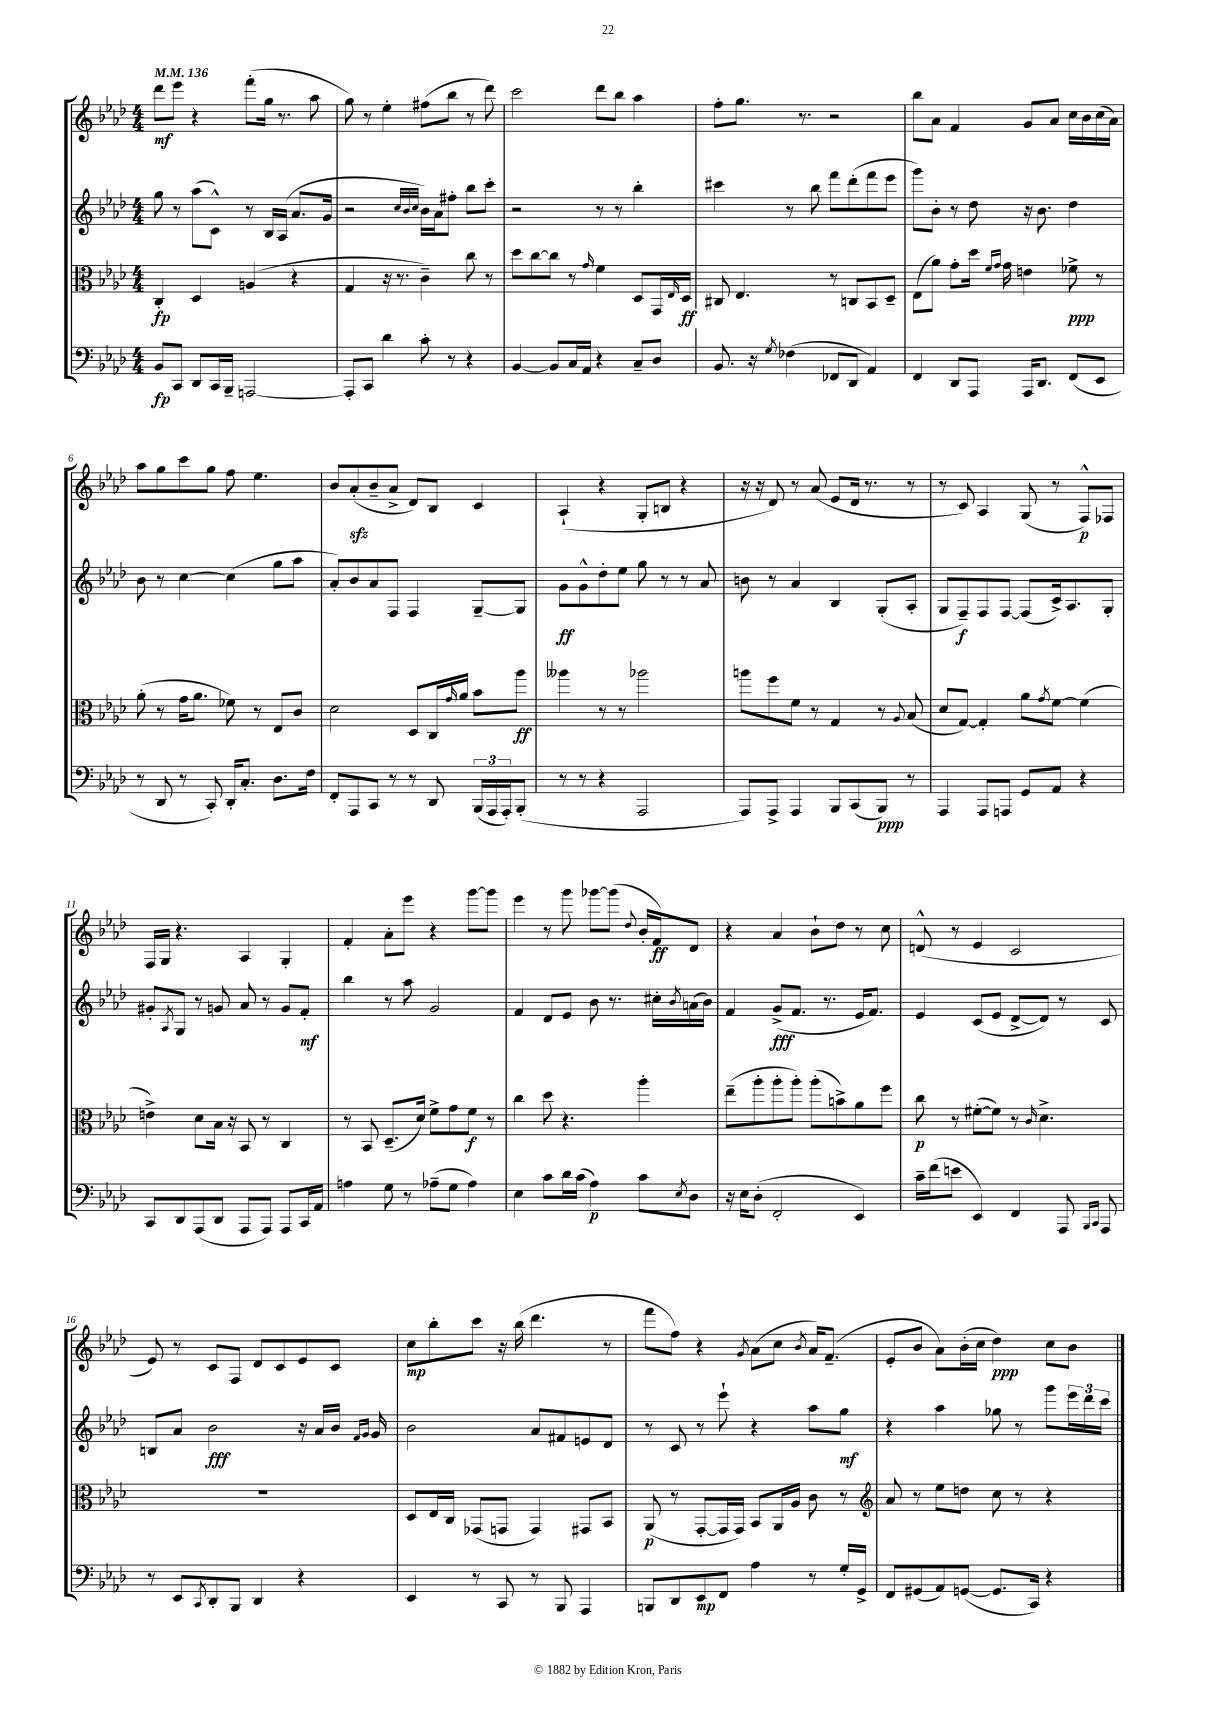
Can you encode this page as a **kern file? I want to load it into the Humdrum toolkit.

**kern	**kern	**kern	**kern
*staff4	*staff3	*staff2	*staff1
*clefF4	*clefC3	*clefG2	*clefG2
*k[b-e-a-d-]	*k[b-e-a-d-]	*k[b-e-a-d-]	*k[b-e-a-d-]
*M4/4	*M4/4	*M4/4	*M4/4
*MM136	*MM136	*MM136	*MM136
8BB-/L	4C'/	8gg\	8ddd-\L
8CC/J	.	8r	8eee-\J
8DD-/L	4D-/	(8aa-\L	4r
16CC/L	.	8c^^\J)	.
16BBB-~/JJ	.	.	.
[2AAA/	(4A/	8r	(8fff'\L
.	.	16B-/LL	16gg\Jk
.	.	(16A-/JJ	8.r
.	4r	8.a-/L	.
.	.	.	8aa-\
.	.	16g/Jk	.
=	=	=	=
8AAA'/]L	4G/	2r	8gg\)
8CC/J	.	.	8r
4d-\	16r	.	4ee-'\
.	8.r	.	.
.	.	32qqcc/LLL	.
.	.	32qqb-/	.
.	.	32qqcc/JJJ	.
8c'\	4c~\)	16b-\LL)	(8ff#\L
.	.	16a-\J	.
8r	.	8ff#'\J	8bb-\J
4r	8cc\	8bb-\L	8r
.	8r	8ccc'\J	8ddd-\)
=	=	=	=
[4BB-/	8dd-\L	2r	2ccc\
.	[8cc\	.	.
8BB-/]L	8cc\]J	.	.
16C/L	8r	.	.
16AA-/JJ	.	.	.
.	16qqg/	.	.
4r	4f\	8r	8ddd-\L
.	.	8r	8bb-\J
8C~/L	8D-/L	4bb-'\	4aa-\
8D-/J	16GG/L	.	.
.	16qqE-/	.	.
.	16D-/JJ	.	.
=	=	=	=
8.BB-/	8C#/	4ccc#\	8ff'\L
.	4.E-/	.	8.gg\J
16r	.	.	.
8qG/	.	.	.
(4F-\	.	8r	.
.	.	.	8.r
.	.	8bb-\	.
8FF-/L	8r	8fff\L	2r
8DD-/J	8C/L	(8ddd-'\	.
4AA-/)	8BB-/	8fff\	.
.	8D-~/J	8eee-\J	.
=	=	=	=
4FF/	(8E-\L	8ggg\L)	8bb-\L
.	8a-\J)	8b-'\J	8a-\J
8DD-/L	8g'\L	8r	4f/
8AAA-/J	16dd-\Jk	8dd-\	.
.	16qqf/LL	.	.
.	16qqg/JJ	.	.
.	16g\	.	.
16AAA-/LK	4e\	16r	8g/L
8.DD-/J	.	8.b-\	.
.	.	.	8a-/J
(8FF/L	8f-^\	4dd-\	16cc\LL
.	.	.	16b-\
8EE-/J	8r	.	(16cc\
.	.	.	16a-\JJ)
=	=	=	=
8r	(8a-'\	8b-\	8aa-\L
8DD-/	8r	8r	8gg\
8r	16g\LK	[4cc\	8ccc\
.	8.a-\J	.	.
8CC'/)	.	.	8gg\J
16DD-'/LK	8f-\)	(4cc\]	8ff\
8.C'/J	.	.	.
.	8r	.	4.ee-\
8.D-\L	8E-/L	8gg\L	.
.	8c/J	8aa-\J	.
16F\Jk	.	.	.
=	=	=	=
8FF'/L	2d-\	8a-'/L)	8b-/L
8AAA-/	.	8b-/	(8a-'/
8CC/J	.	8a-/	8b-~/
8r	.	8F/J	8a-^/J
8r	8D-/L	4F/	8d-/L)
8DD-/	16C/L	.	8B-/J
.	16qqg/	.	.
.	16a-/JJ	.	.
(24BBB-/LL	8b-\L	[8G~/L	4c/
24AAA-/	.	.	.
24AAA-'/J)	.	.	.
(8BBB-'/J	8aa-\J	8G/]J	.
=	=	=	=
8r	4aa--\	8g\L	(4A-`/
8r	.	8g^^\	.
4r	8r	8dd-'\	4r
.	8r	8ee-\J	.
2AAA-/	2aa-\	8gg\	8G'/L
.	.	8r	8B/J
.	.	8r	4r
.	.	8a-/	.
=	=	=	=
8AAA-/L)	8aa\L	8b\	16r
.	.	.	16r
8AAA-^/J	8ff\	8r	8d-/)
4AAA-/	8f\J	4a-/	8r
.	8r	.	(8a-/
8BBB-/L	4G/	4B-/	8e-/L
(8CC/	.	.	16d-/Jk
.	.	.	8.r
8BBB-/J)	8r	(8G'/L	.
.	8qqA-/	.	.
8r	(8B-/	8A-'/J	8r
=	=	=	=
4AAA-/	8d-/L	8G/L	8r
.	[8G/J)	8F~/)	8c/)
8AAA-/L	4G'/]	8F/	4A-/
8AAA/J	.	[8F/J	.
8GG/L	8a-\L	(8F/]L	(8G/
.	8qg/	.	.
8AA-/J	[8f\J	16c^/k)	8r
.	.	8.A-/	.
4r	(4f\]	.	8F^^/L)
.	.	8G'/J	8F-/J
=	=	=	=
8CC/L	4e^\)	8g#'/L	16F/LL
.	.	.	16G/JJ
.	.	8qA-/	.
8DD-/	.	8G/J	4.r
(8AAA-/	8d-\L	8r	.
8DD-/J	16B-\Jk	8g/	.
.	16r	.	.
8AAA-/L	8BB-/	8a-/	4A-/
8AAA-/J)	8r	8r	.
8AAA-/L	4C/	8g/L	4G'/
16CC/L	.	8f'/J	.
16AA-/JJ	.	.	.
=	=	=	=
4A\	8r	4bb-\	4f'/
.	8BB-/	.	.
8G\	(8.D-~/L	8r	8a-'\L
8r	.	8aa-\	8eee-\J
.	16d-/Jk)	.	.
(8A-~\L	8f^\L	2g/	4r
8G\J	8g\	.	.
4A-\)	8f\J	.	[8ggg\L
.	8r	.	8ggg\]J
=	=	=	=
4E-\	4cc\	4f/	4eee-\
8c\L	8dd-\	8d-/L	8r
16d-\L	4.r	8e-/J	8ggg\
(16c\JJ	.	.	.
4A-\)	.	8b-\	[8ggg-\L
.	.	8.r	(8ggg-\]J
.	.	.	8qqdd-/
8c\L	4aa-'\	.	16b-'/LL
.	.	16cc#'\LL	16f/J)
8qE-/	.	8qb-/	.
8D-\J	.	(16a\	8d-/J
.	.	16b-\JJ)	.
=	=	=	=
16r	(8ee-~\L	4f/	4r
16E-\LK	.	.	.
(8D-'\J	8aa-'\	.	.
2FF'/	8aa-'\	(8g^/L	4a-/
.	8aa-'\J)	8.f/J	.
.	(8aa-'\L	.	8b-`\L
.	.	8.r	.
.	8b^\)	.	8dd-\J
4EE-/)	8a-\	16e-/LK	8r
.	.	8.f/J)	.
.	8ff\J	.	8cc\
=	=	=	=
16c~\LL	8cc\	4e-/	(8d^^/
(16f\J	.	.	.
8e\J	8r	.	8r
4EE-/)	([8f#'\L	(8c/L	4e-/
.	8f#\]J)	8e-/J	.
4FF/	8r	[8d-^/L	2c/
.	16qqc/	.	.
.	4.d-^\	8d-/]J)	.
8AAA-/	.	8r	.
16qqBBB-/LL	.	.	.
16qqCC/JJ	.	.	.
8AAA-/	.	8c/	.
=	=	=	=
8r	1r	8B/L	8e-/)
8EE-/L	.	8a-/J	8r
8qCC/	.	.	.
8DD-'/	.	2b-\	8c/L
8BBB-/J	.	.	8F/J
4DD-/	.	.	8d-/L
.	.	.	8c/
4r	.	16r	8e-/
.	.	16a-/LL	.
.	.	16b-/JJ	8c/J
.	.	16qqf/LL	.
.	.	16qqg/JJ	.
.	.	16g/	.
=	=	=	=
4EE-/	8D-/L	2b-\	8cc\L
.	16E-/L	.	8bb-'\
.	16C/JJ	.	.
8r	(8GG-/L	.	8ccc\J
8CC/	8GG/J	.	16r
.	.	.	(16bb-\
8r	4GG/)	8a-/L	4.ddd-\
8BBB-/	.	8f#/	.
4AAA-/	8GG#/L	8e/	.
.	8BB-/J	8d-/J	8r
=	=	=	=
8BBB/L	(8AA-/	8r	8fff\L
8DD-/	8r	8c/	8ff\J)
8EE-/	[8GG'/L	8r	4r
8FF/J	16GG/]L	8eee-`\	.
.	16GG/JJ)	.	.
.	.	.	8qg/
4A-\	8BB-/L	4r	(8a-\L
.	16AA-/L	.	8cc\J
.	16A-/JJ	.	.
.	.	.	8qb-/
8r	8c\	8aa-\L	16a-/LK)
.	.	.	(8.f~/J
16G'/LL	8r	8gg\J	.
16GG^/JJ	.	.	.
=	=	=	=
*	*clefG2	*	*
8FF/L	8a-/	4r	8e-'/L
(8GG#/	8r	.	8b-/J
8AA-/)	8ee-\L	4aa-\	8a-\L)
([8GG/J	8dd\J	.	(16b-'\L
.	.	.	16cc\JJ
8.GG/]L	8cc\	8gg-\	4dd-\)
.	8r	8r	.
16CC/Jk)	.	.	.
4r	4r	8ggg\L	8cc\L
.	.	24eee-\L	8b-\J
.	.	24ddd-\	.
.	.	24ccc\JJ	.
==	==	==	==
*-	*-	*-	*-
